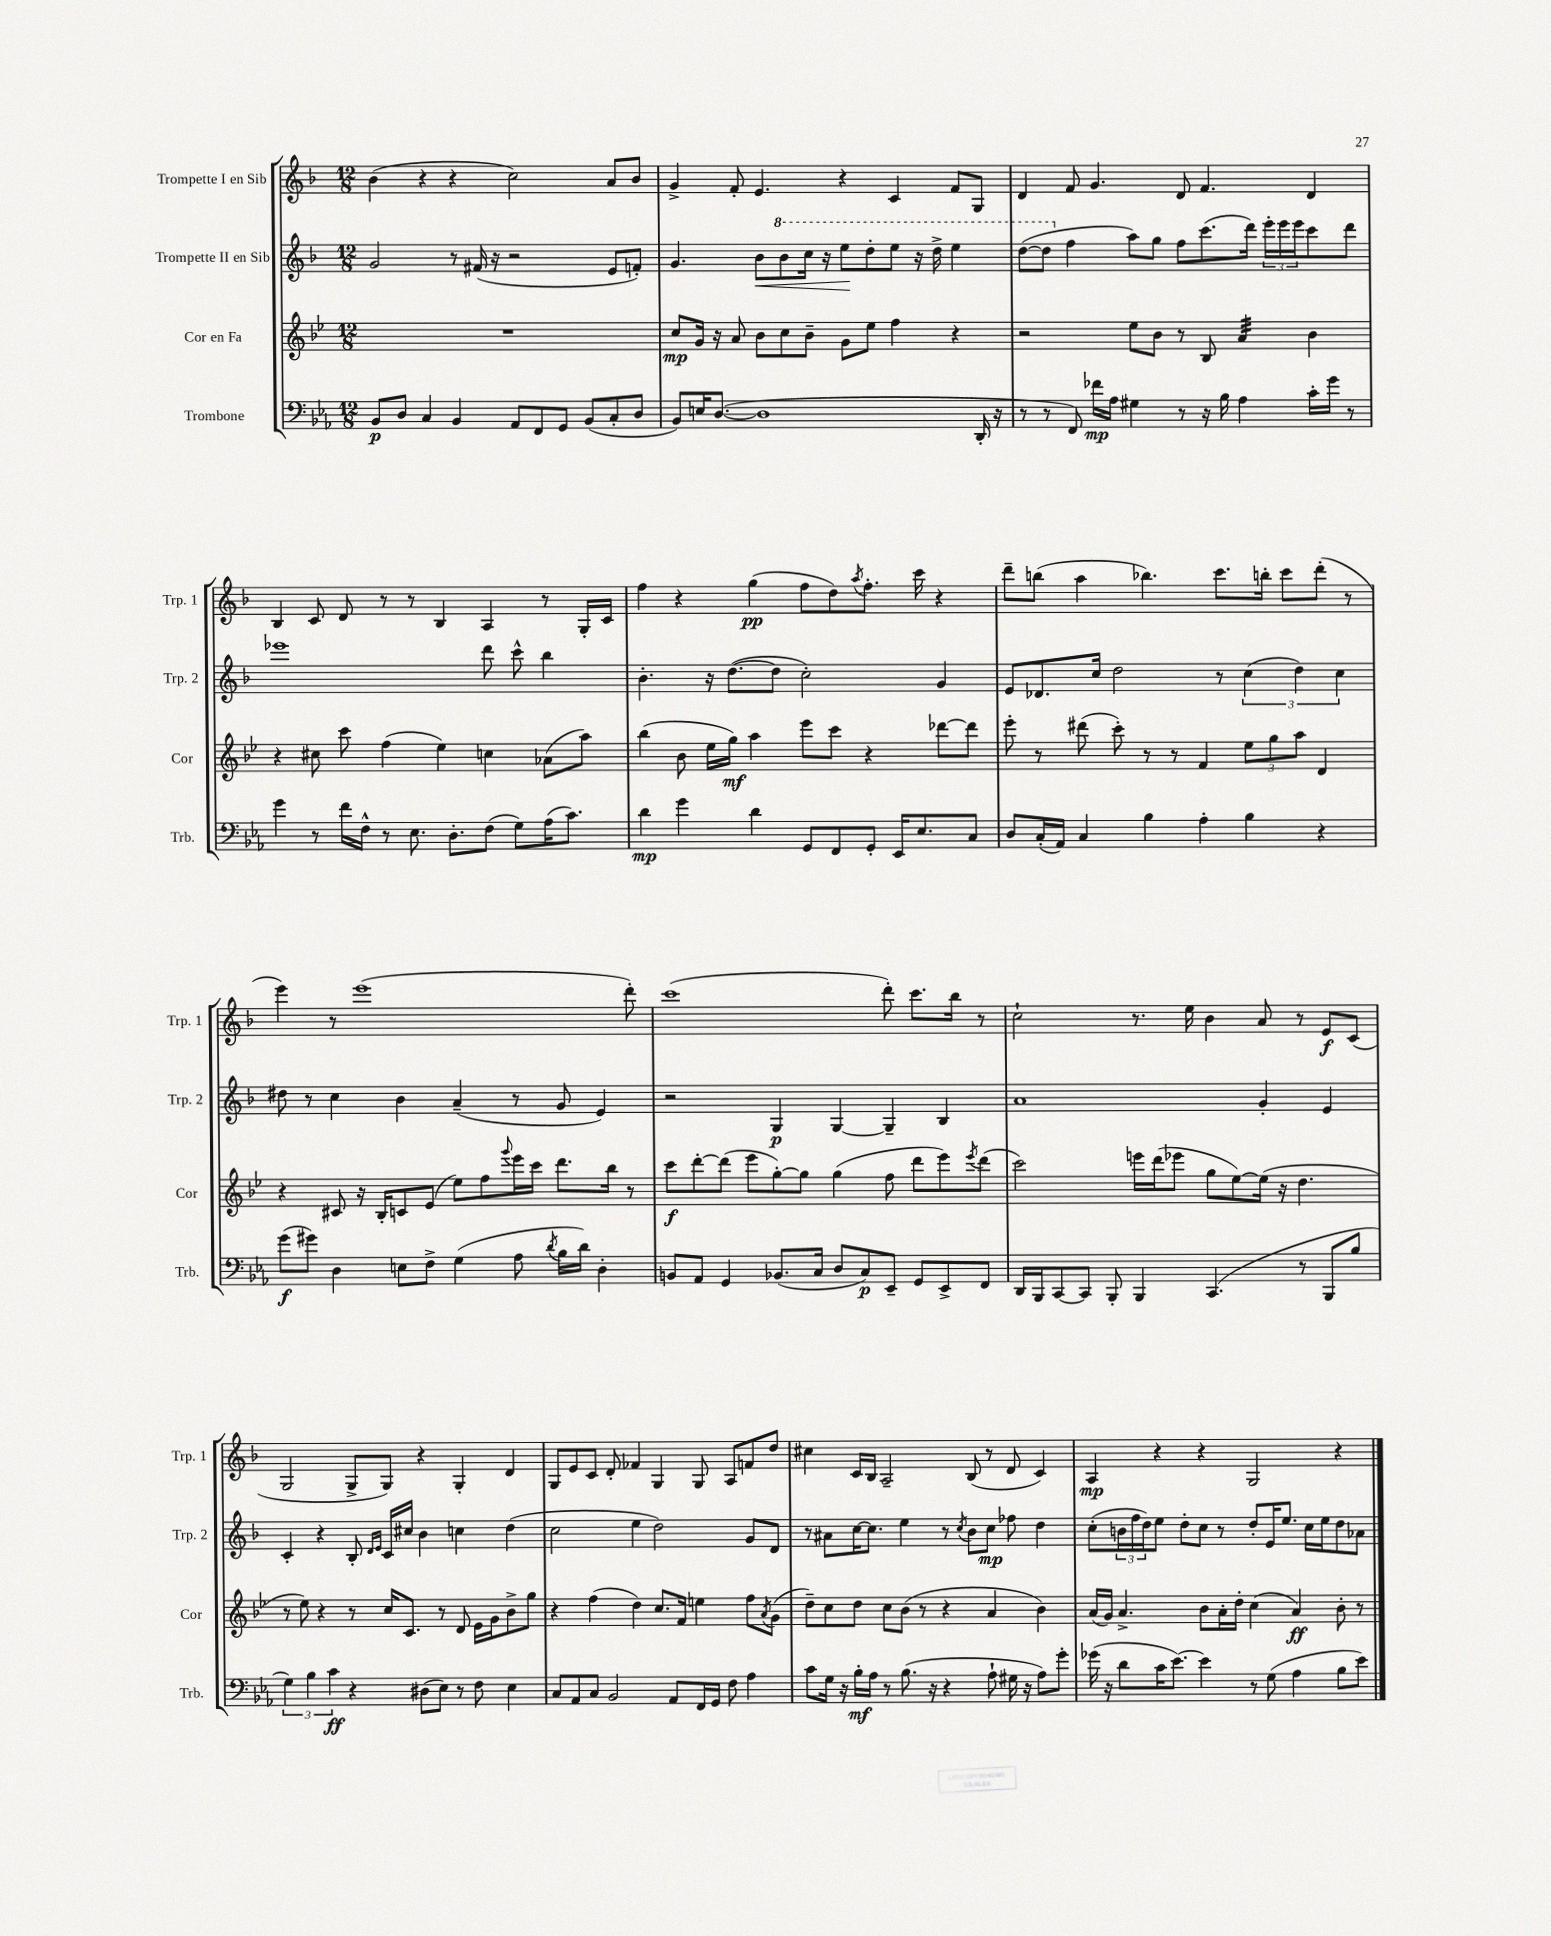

**kern	**dynam	**kern	**dynam	**kern	**dynam	**kern	**dynam
*part4	*part4	*part3	*part3	*part2	*part2	*part1	*part1
*staff4	*staff4	*staff3	*staff3	*staff2	*staff2	*staff1	*staff1
*I"Trombone	*	*I"Cor en Fa	*	*I"Trompette II en Sib	*	*I"Trompette I en Sib	*
*I'Trb.	*	*I'Cor	*	*I'Trp. 2	*	*I'Trp. 1	*
*clefF4	*	*clefG2	*	*clefG2	*	*clefG2	*
*k[b-e-a-]	*	*k[b-e-]	*	*k[b-]	*	*k[b-]	*
*M12/8	*	*M12/8	*	*M12/8	*	*M12/8	*
=1	=1	=1	=1	=1	=1	=1	=1
8BB-/L	p	1.r	.	2g/	.	(4b-\	.
8D/J	.	.	.	.	.	.	.
4C/	.	.	.	.	.	4r	.
4BB-/	.	.	.	8r	.	4r	.
.	.	.	.	(16f#X/	.	.	.
.	.	.	.	16r	.	.	.
8AA-/L	.	.	.	2r	.	2cc\)	.
8FF/	.	.	.	.	.	.	.
8GG/J	.	.	.	.	.	.	.
(8BB-/L	.	.	.	.	.	.	.
8C'/	.	.	.	8e/L	.	8a/L	.
8D/J	.	.	.	8fn'/J)	.	8b-/J	.
=2	=2	=2	=2	=2	=2	=2	=2
8BB-/L)	.	8cc/L	mp	4.g/	.	4g^/	.
16En/K	.	16g/Jk	.	.	.	.	.
([8.D/J	.	16r	.	.	.	.	.
.	.	8a/	.	.	.	8f'/	.
!	!	!	!	!	!LO:HP:b	!	!
1D]	.	8b-\L	.	8b-\L	<	4.e/	.
*	*	*	*	*8va	*	*	*
.	.	8cc\	.	8bb-\	.	.	.
.	.	8b-~\J	.	16ccc\Jk	.	.	.
.	.	.	.	16r	.	.	.
.	.	8g\L	.	8eee\L	.	4r	.
.	.	8ee-\J	.	8ddd'\	[	.	.
.	.	4ff\	.	8eee\J	.	4c/	.
.	.	.	.	16r	.	.	.
.	.	.	.	16ddd^\	.	.	.
.	.	4r	.	4eee\	.	8f/L	.
16DD'/	.	.	.	.	.	8G/J	.
16r	.	.	.	.	.	.	.
=3	=3	=3	=3	=3	=3	=3	=3
8r	.	2r	.	([8ddd\L	.	4d/	.
8r	.	.	.	8ddd\J]	.	.	.
*	*	*	*	*X8va	*	*	*
8FF/)	.	.	.	4ff\	.	8f/	.
16f-X\LL	mp	.	.	.	.	4.g/	.
16A-\JJ	.	.	.	.	.	.	.
4G#X\	.	8ee-\L	.	8aa\L)	.	.	.
.	.	8b-\J	.	8gg\J	.	.	.
8r	.	8r	.	8ff\L	.	8d/	.
16r	.	8B-/	.	(8.ccc\	.	4.f/	.
16B-\	.	.	.	.	.	.	.
*	*	*tremolo	*	*	*	*	*
4A-\	.	32a/LLL	.	.	.	.	.
.	.	32a/	.	.	.	.	.
.	.	32a/	.	16ddd\Jk)	.	.	.
.	.	32a/	.	.	.	.	.
.	.	32a/	.	24eee'\LL	.	.	.
.	.	32a/	.	.	.	.	.
.	.	.	.	24eee\	.	.	.
.	.	32a/	.	.	.	.	.
.	.	.	.	24eee\J	.	.	.
.	.	32a/JJJ	.	.	.	.	.
*	*	*Xtremolo	*	*	*	*	*
16c'\LL	.	4b-\	.	8ccc\	.	4d/	.
16g\JJ	.	.	.	.	.	.	.
8r	.	.	.	8ddd\J	.	.	.
!!LO:LB:g=z
=4	=4	=4	=4	=4	=4	=4	=4
4g\	.	4r	.	1eee-X	.	4B-/	.
8r	.	8cc#X\	.	.	.	8c/	.
16f\LL	.	8ccc\	.	.	.	8d/	.
16F^^\JJ	.	.	.	.	.	.	.
8r	.	(4ff\	.	.	.	8r	.
8.E-\	.	.	.	.	.	8r	.
.	.	4ee-\)	.	.	.	4B-/	.
8.D'\L	.	.	.	.	.	.	.
(8F\J	.	4ccn\	.	8ddd\	.	4A/	.
8G\L)	.	.	.	8ccc^^\	.	.	.
(16A-\K	.	(8a-X\L	.	4bb-\	.	8r	.
8.c\J)	.	.	.	.	.	.	.
.	.	8aa\J)	.	.	.	16G'/LL	.
.	.	.	.	.	.	16c/JJ	.
=5	=5	=5	=5	=5	=5	=5	=5
4d\	mp	(4bb-\	.	4.b-'\	.	4ff\	.
4g\	.	8b-\	.	.	.	4r	.
.	.	16ee-\LL	.	16r	.	.	.
.	.	16gg\JJ)	mf	([8.dd\L	.	.	.
4d\	.	4aa\	.	.	.	(4gg\	pp
.	.	.	.	8dd\J]	.	.	.
8GG/L	.	8eee-\L	.	2cc'\)	.	8ff\L	.
8FF/	.	8ccc\J	.	.	.	8dd\)	.
.	.	.	.	.	.	8qaa/	.
8GG'/J	.	4r	.	.	.	8.ff'\J	.
16EE-/KL	.	.	.	.	.	.	.
8.E-/	.	.	.	.	.	16ccc\	.
.	.	[8ddd-X\L	.	4g/	.	4r	.
8C/J	.	8ddd-\J]	.	.	.	.	.
=6	=6	=6	=6	=6	=6	=6	=6
8D/L	.	8eee-'\	.	8e/L	.	8ddd~\L	.
(16C'/L	.	8r	.	8.d-X/	.	(8bbn\J	.
16AA-/JJ)	.	.	.	.	.	.	.
4C/	.	(8ddd#X\	.	.	.	4aa\	.
.	.	.	.	16cc/Jk	.	.	.
.	.	8ccc'\)	.	2dd\	.	.	.
4B-\	.	8r	.	.	.	4.bb-X\)	.
.	.	8r	.	.	.	.	.
4A-'\	.	4f/	.	.	.	.	.
.	.	.	.	8r	.	8.ccc\L	.
4B-\	.	12ee-\L	.	(6cc\	.	.	.
.	.	.	.	.	.	16bbn'\Jk	.
.	.	12gg\	.	.	.	.	.
.	.	.	.	.	.	8ccc\L	.
.	.	12aa\J	.	6dd\)	.	.	.
4r	.	4d/	.	.	.	(8ddd'\J	.
.	.	.	.	6cc\	.	.	.
.	.	.	.	.	.	8r	.
!!LO:LB:g=z
=7	=7	=7	=7	=7	=7	=7	=7
(8g\L	f	4r	.	8dd#X\	.	4eee\)	.
8g#X\J)	.	.	.	8r	.	.	.
4D\	.	8c#X/	.	4cc\	.	8r	.
.	.	16r	.	.	.	(1eee	.
.	.	16B-'/KL	.	.	.	.	.
8En\L	.	8cn/	.	4b-\	.	.	.
8F^\J	.	(8e-/J	.	.	.	.	.
(4G\	.	8ee-\L)	.	(4a~/	.	.	.
.	.	8ff\	.	.	.	.	.
.	.	8qqggg/	.	.	.	.	.
8A-\	.	16eee-\L	.	8r	.	.	.
.	.	16ccc\JJ	.	.	.	.	.
8qd/	.	.	.	.	.	.	.
16B-\LL	.	8.ddd\L	.	8g/	.	.	.
16d\JJ)	.	.	.	.	.	.	.
4D'\	.	.	.	4e/)	.	.	.
.	.	16bb-\Jk	.	.	.	.	.
.	.	8r	.	.	.	8ddd'\)	.
=8	=8	=8	=8	=8	=8	=8	=8
8BBn/L	.	8ccc\L	f	2r	.	(1ccc	.
8AA-/J	.	[8ddd'\	.	.	.	.	.
4GG/	.	(8ddd\J]	.	.	.	.	.
.	.	8eee-\L	.	.	.	.	.
(8.BB-X/L	.	[8gg'\)	.	4G/	p	.	.
.	.	8gg\J]	.	.	.	.	.
16C/Jk	.	.	.	.	.	.	.
8D/L	.	(4gg\	.	[4G/	.	.	.
8C/)	p	.	.	.	.	.	.
8EE-~/J	.	8ff\	.	4G~/]	.	8ddd'\)	.
8GG/L	.	8ddd\L	.	.	.	8.ccc\L	.
8EE-^/	.	8eee-\)	.	4B-/	.	.	.
.	.	.	.	.	.	16bb-\Jk	.
.	.	8qeee-/	.	.	.	.	.
8FF/J	.	(8ddd\J	.	.	.	8r	.
=9	=9	=9	=9	=9	=9	=9	=9
16DD/LL	.	2ccc\)	.	1a	.	2cc`\	.
16BBB-/J	.	.	.	.	.	.	.
[8CC/	.	.	.	.	.	.	.
8CC/J]	.	.	.	.	.	.	.
8BBB-'/	.	.	.	.	.	.	.
4BBB-/	.	16eeen\LL	.	.	.	8.r	.
.	.	(16ddd\J	.	.	.	.	.
.	.	8eee-X\J	.	.	.	.	.
.	.	.	.	.	.	16ee\	.
(4.CC/	.	8gg\L	.	.	.	4b-\	.
.	.	[8ee-\)	.	.	.	.	.
.	.	(16ee-\Jk]	.	4g'/	.	8a/	.
.	.	16r	.	.	.	.	.
8r	.	4.dd\	.	.	.	8r	.
8BBB-/L	.	.	.	4e/	.	8e/L	f
8B-/J	.	.	.	.	.	(8c/J	.
!!LO:LB:g=z
=10	=10	=10	=10	=10	=10	=10	=10
6G\)	.	8r	.	4c'/	.	2G/	.
.	.	8ee-\)	.	.	.	.	.
6B-\	.	.	.	.	.	.	.
.	.	4r	.	4r	.	.	.
6c\	ff	.	.	.	.	.	.
4r	.	8r	.	8B-'/	.	8G^/L	.
.	.	.	.	16qqd/LL	.	.	.
.	.	.	.	16qqe/JJ	.	.	.
.	.	16cc/KL	.	16c/LL	.	8G/J)	.
.	.	8.c/J	.	16cc#X/JJ	.	.	.
(8D#X\L	.	.	.	4b-\	.	4r	.
8E-\J)	.	8r	.	.	.	.	.
8r	.	8d/	.	4ccn\	.	4G'/	.
8F\	.	16e-\LL	.	.	.	.	.
.	.	16g\J	.	.	.	.	.
4E-\	.	8b-^\	.	(4dd\	.	4d/	.
.	.	8gg\J	.	.	.	.	.
=11	=11	=11	=11	=11	=11	=11	=11
8C/L	.	4r	.	2cc\	.	8G/L	.
8AA-/	.	.	.	.	.	8e/	.
8C/J	.	(4ff\	.	.	.	8c/J	.
2BB-/	.	.	.	.	.	8d'/	.
.	.	4dd\)	.	4ee\	.	4f-X/	.
.	.	8.cc/L	.	2dd\)	.	4G/	.
8AA-/L	.	.	.	.	.	.	.
.	.	16f/Jk	.	.	.	.	.
16FF/L	.	4een\	.	.	.	8G/	.
16GG/JJ	.	.	.	.	.	.	.
8F\	.	.	.	.	.	8A/L	.
4A-\	.	8ff\L	.	8g/L	.	8fn/	.
.	.	8qa/	.	.	.	.	.
.	.	(8g\J	.	8d/J	.	8dd/J	.
=12	=12	=12	=12	=12	=12	=12	=12
8c\L	.	8dd~\L)	.	8r	.	4cc#X\	.
16G\Jk	.	8cc\	.	8a#X\L	.	.	.
16r	.	.	.	.	.	.	.
16B-'\LL	mf	8dd\J	.	[16cc\K	.	16c/LL	.
16A-\JJ	.	.	.	8.cc\J]	.	16B-/JJ	.
8r	.	8cc\L	.	.	.	2A~/	.
(8.B-\	.	(8b-\J	.	4ee\	.	.	.
.	.	8r	.	.	.	.	.
16r	.	.	.	.	.	.	.
4r	.	4r	.	8r	.	.	.
.	.	.	.	8qcc/	.	.	.
.	.	.	.	8b-\L	.	(8B-/	.
8A-`\	.	4a/	.	8cc\J	mp	8r	.
16G#X\	.	.	.	8ff-X\	.	8d/	.
16r	.	.	.	.	.	.	.
8A-\L)	.	4b-\)	.	4dd\	.	4c/)	.
8g'\J	.	.	.	.	.	.	.
=13	=13	=13	=13	=13	=13	=13	=13
(16g-X\	.	(16a/LL	.	(8cc'\L	.	4A/	mp
16r	.	16g/JJ)	.	.	.	.	.
8d\L	.	4.a^/	.	24bn\L	.	.	.
.	.	.	.	24ff\	.	.	.
.	.	.	.	24dd\J)	.	.	.
16c\K	.	.	.	8ee\J	.	4r	.
[8.e-\J)	.	.	.	.	.	.	.
.	.	.	.	8dd'\L	.	.	.
4e-\]	.	8b-\L	.	8cc\J	.	4r	.
.	.	16a'\L	.	8r	.	.	.
.	.	16dd'\JJ	.	.	.	.	.
8r	.	(4cc\	.	8dd'/L	.	2G/	.
(8G\	.	.	.	16e/K	.	.	.
.	.	.	.	8.ee/J	.	.	.
4A-\	.	4a/)	ff	.	.	.	.
.	.	.	.	16cc\LL	.	.	.
.	.	.	.	16ee\J	.	.	.
8B-\L	.	8b-'\	.	8dd\	.	4r	.
8e-\J)	.	8r	.	8a-X\J	.	.	.
==	==	==	==	==	==	==	==
*-	*-	*-	*-	*-	*-	*-	*-
